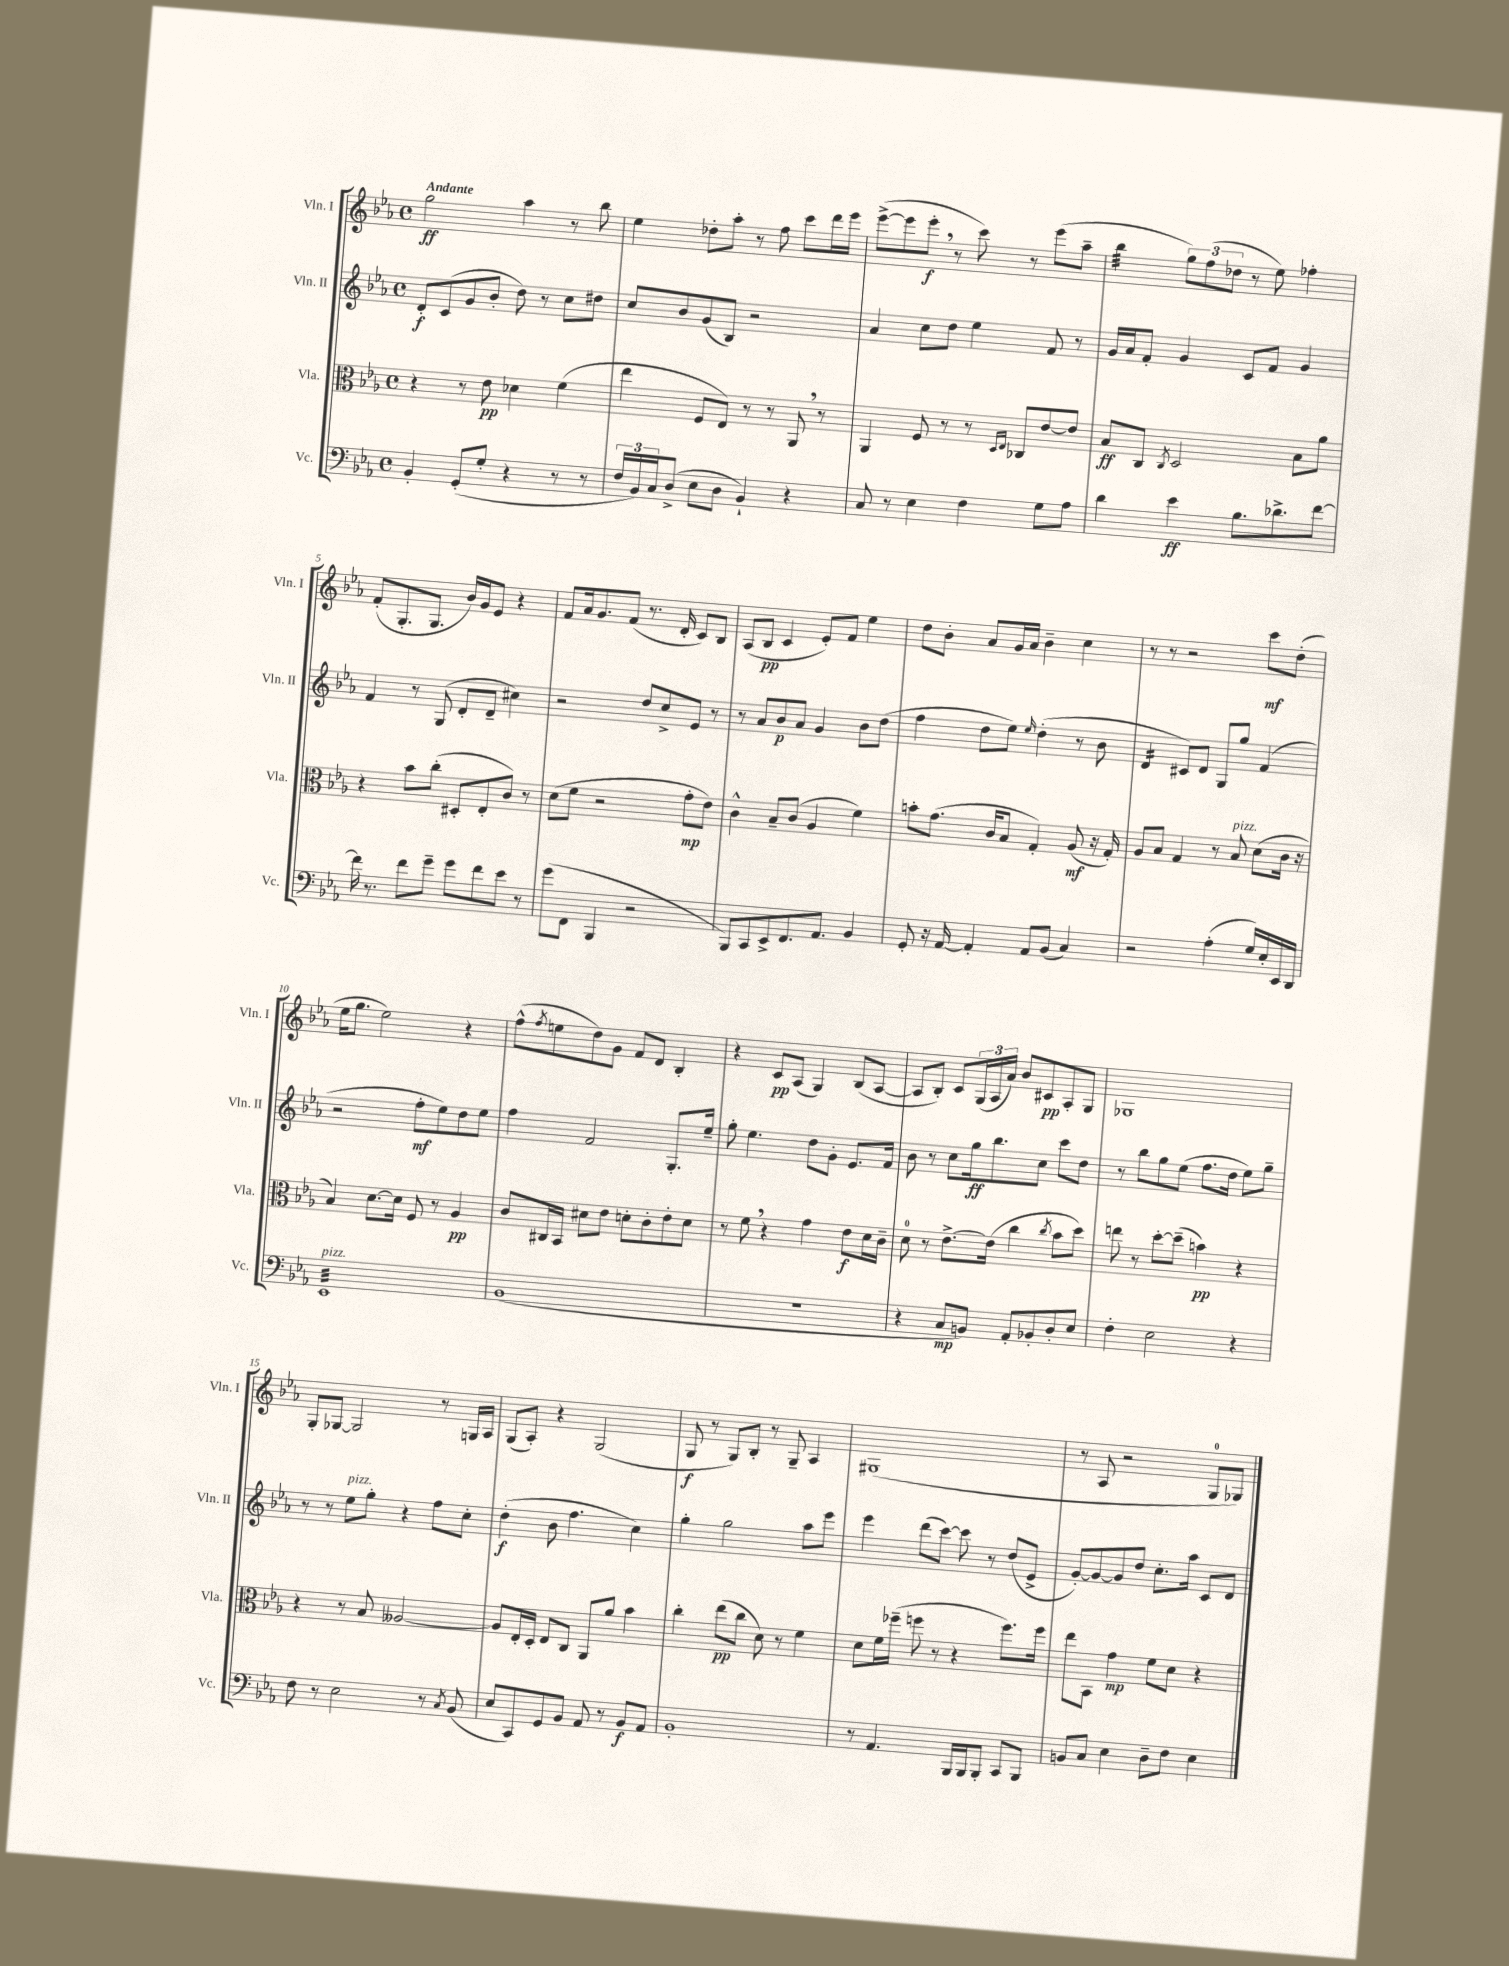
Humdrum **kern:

**kern	**kern	**kern	**kern
*staff4	*staff3	*staff2	*staff1
*clefF4	*clefC3	*clefG2	*clefG2
*k[b-e-a-]	*k[b-e-a-]	*k[b-e-a-]	*k[b-e-a-]
*M4/4	*M4/4	*M4/4	*M4/4
*met(c)	*met(c)	*met(c)	*met(c)
4BB-'/	4r	8d'/L	2gg\
.	.	(8c/	.
(8GG'/L	8r	8g/	.
8G'/J	8e-\	8b-'/J	.
4r	4d-\	8dd\)	4aa-\
.	.	8r	.
8r	(4f\	8cc\L	8r
8r	.	8dd#\J	8bb-\
=	=	=	=
24F/LL	4ee-\	8cc/L	4ee-\
24BB-/)	.	.	.
24C/J	.	.	.
(8D^/J	.	8b-/	.
8E-\L	8F/L	(8g/	8dd-'\L
8D\J	8E-/J)	8B-/J)	8aa-'\J
4BB-`/)	8r	2r	8r
.	8r	.	8ff\
4r	8AA-/	.	8ccc\L
.	8r	.	16ddd\L
.	.	.	16eee-\JJ
=	=	=	=
8C/	4AA-/	4a-/	([8eee-^\L
8r	.	.	8eee-\]
4E-\	8F/	8cc\L	8eee-'\J
.	8r	8dd\J	8r
4F\	8r	4ee-\	8ccc\)
.	16qqD/LL	.	.
.	16qqE-/JJ	.	.
.	8C-/L	.	8r
8G\L	[8e-/	8f/	(8eee-\L
8A-\J	8e-/]J	8r	8aa-~\J
=	=	=	=
4d\	8B-/L	16g/LL	4bb-\
.	.	16a-/J	.
.	8C/J	8f'/J	.
.	8qC/	.	.
4e-\	2D/	4g/	12gg\L)
.	.	.	(12ff\
.	.	.	12dd-\J
8.B-\L	.	8c/L	8r
.	.	8f/J	8ee-\)
8.d-^\	.	.	.
.	8B-\L	4g/	4ff-'\
[8f\J	8a-\J	.	.
=	=	=	=
16f\]	4r	4f/	(8f'/L
8.r	.	.	.
.	.	.	8.G'/
8f\L	8b-\L	8r	.
.	.	.	8.G/J
8g~\J	(8cc'\J	(8G/	.
8g\L	8D#'/L	8d'/L	16b-/LL)
.	.	.	16g/J
8f\	8E-'/	8d~/J	8e-/J
8e-\J	8c/J)	4cc#\)	4r
8r	8r	.	.
=	=	=	=
(8g\L	(8d\L	2r	8f/L
8FF\J	8f\J	.	16a-/k
.	.	.	8.g/
4BBB-/	2r	.	.
.	.	.	(8f/J
2r	.	8dd/L	8.r
.	.	8cc^/	.
.	.	.	16d'/
.	8g'\L	8e-/J	8c/L)
.	8e-\J)	8r	8B-/J
=	=	=	=
8BBB-/L)	4c^^\	8r	(8A-/L
8CC/	.	8a-/L	8B-/J
8EE-^/	8B-~/L	8b-/	4c/
8.FF/	(8c/J	8a-/J	.
.	4A-/	4g/	8e-'/L)
8.AA-/J	.	.	.
.	.	.	8f/J
4BB-/	4f\)	8b-\L	4ee-\
.	.	(8dd\J	.
=	=	=	=
8GG'/	8b'\L	4ff\	8dd\L
16r	(8.g\J	.	8b-'\J
[16AA-/	.	.	.
4AA-'/]	.	8dd\L	8a-/L
.	16c/LK	.	.
.	8B-/J	8ee-\J)	16g/L
.	.	.	16a-/JJ
.	.	16qqee-/	.
8AA-/L	4G'/)	(4dd'\	4b-~\
(8BB-/J	.	.	.
4C/)	(8A-/	8r	4cc\
.	16r	8b-\	.
.	16G'/)	.	.
=	=	=	=
2r	8A-/L	4d/	8r
.	8B-/J	.	8r
.	4G/	8c#/L)	2r
.	.	8d/J	.
(4A-'\	8r	8G/L	.
.	8B-/	8gg/J	.
16G/LL)	(8d\L	(4f/	8ccc\L
16E-'/	.	.	.
16EE-/	16c\Jk	.	(8dd'\J
16DD/JJ	16r	.	.
=	=	=	=
1EE-	4B-/)	2r	16ee-\LK
.	.	.	8.gg\J
.	[8.d\L	.	2ee-\)
.	16d\]Jk	.	.
.	8F/	8ff'\L	.
.	8r	8ee-\)	.
.	4A-/	8dd\	4r
.	.	8ee-\J	.
=	=	=	=
(1BB-	8c/L	4ff\	(8ff^^\L
.	.	.	8qff/
.	16C#/L	.	8ee\
.	16BB-/JJ	.	.
.	8d#\L	2f/	8dd\)
.	8e-\J	.	8g\J
.	8d'\L	.	8f/L
.	8c'\	.	8d/J
.	8e-'\	8.G'/L	4B-'/
.	8d\J	.	.
.	.	16ee-~/Jk	.
=	=	=	=
1r	8r	8gg'\	4r
.	8f\	4.ee-\	.
.	4r	.	8c/L
.	.	.	(8A-/J
.	4g\	8dd\L	4G/)
.	.	8g'\J	.
.	8e-\L	8.e-/L	(8B-/L
.	16d\L	.	[8A-/J
.	16c~\JJ	16f/Jk	.
=	=	=	=
4r	8d\	8b-\	8A-/]L
.	8r	8r	8B-'/J)
8C/L	[8.e-^\L	8cc\L	8c/L
8BB/J)	.	16gg\k	(24G/L
.	.	.	24A-/
.	(16e-\]Jk	8.bb-\	.
.	.	.	24a-/JJ)
8AA-'/L	4cc\	.	8b-/L
8BB-'/	.	8cc\J	8c#/
.	8qcc/	.	.
8D'/	8b-\L	8ccc\L	8A-'/
8E-/J	8dd\J)	8dd\J	8G/J
=	=	=	=
4F'\	8ee\	8r	1G-
.	8r	8bb-\L	.
2E-\	[8dd'\L	8gg\	.
.	(8dd~\]J	(8ee-\J	.
.	4b\)	8.ff\L	.
.	.	16dd\Jk	.
4r	4r	8ee-\L)	.
.	.	8gg~\J	.
=	=	=	=
8F\	4r	8r	8G'/L
8r	.	8r	[8G-/J
2E-\	8r	8ee-\L	2G-/]
.	8B-/	8gg'\J	.
.	[2A--/	4r	.
8r	.	8ff\L	8r
8qC/	.	.	.
(8BB-/	.	8cc'\J	16G/LL
.	.	.	16A-/JJ
=	=	=	=
8E-/L	8A--/]L	(4dd'\	(8G/L
8CC/)	16E-'/L	.	8A-'/J)
.	16D'/JJ	.	.
8GG/	8E-/L	8b-\	4r
8BB-/J	8C/J	4.ff\	.
8AA-/	8AA-/L	.	(2G/
8r	8a-/J	.	.
8BB-/L	4b-\	4cc\)	.
8AA-/J	.	.	.
=	=	=	=
1BB-'	4cc'\	4gg'\	8G/
.	.	.	8r
.	(8ee-\L	2gg\	8G/L)
.	8cc\J	.	8B-'/J
.	8d\)	.	8r
.	8r	.	8G~/
.	4f\	8aa-\L	4A-/
.	.	8eee-\J	.
=	=	=	=
8r	8d\L	4eee-\	(1G#
4.AA-/	16f\L	.	.
.	(16ff-~\JJ	.	.
.	8ff\	(8ddd\L	.
.	8r	[8ccc\J)	.
16BBB-/LL	4r	8ccc\]	.
16BBB-/J	.	.	.
8BBB-'/J	.	8r	.
8CC/L	8.ff\L)	(8dd/L	.
8BBB-/J	.	8e-^/J	.
.	16ff\Jk	.	.
=	=	=	=
8BB/L	8ee-\L	[8g'/L)	8r
8C/J	8BB-\J	8g/_	8A-/
4E-\	4g\	8g/]	2r
.	.	8dd/J	.
8D~\L	8f\L	8.cc'\L	.
8F\J	8d\J	.	.
.	.	16aa-\Jk	.
4E-\	4r	8c/L	8G/L
.	.	8d/J	8G-/J)
==	==	==	==
*-	*-	*-	*-
